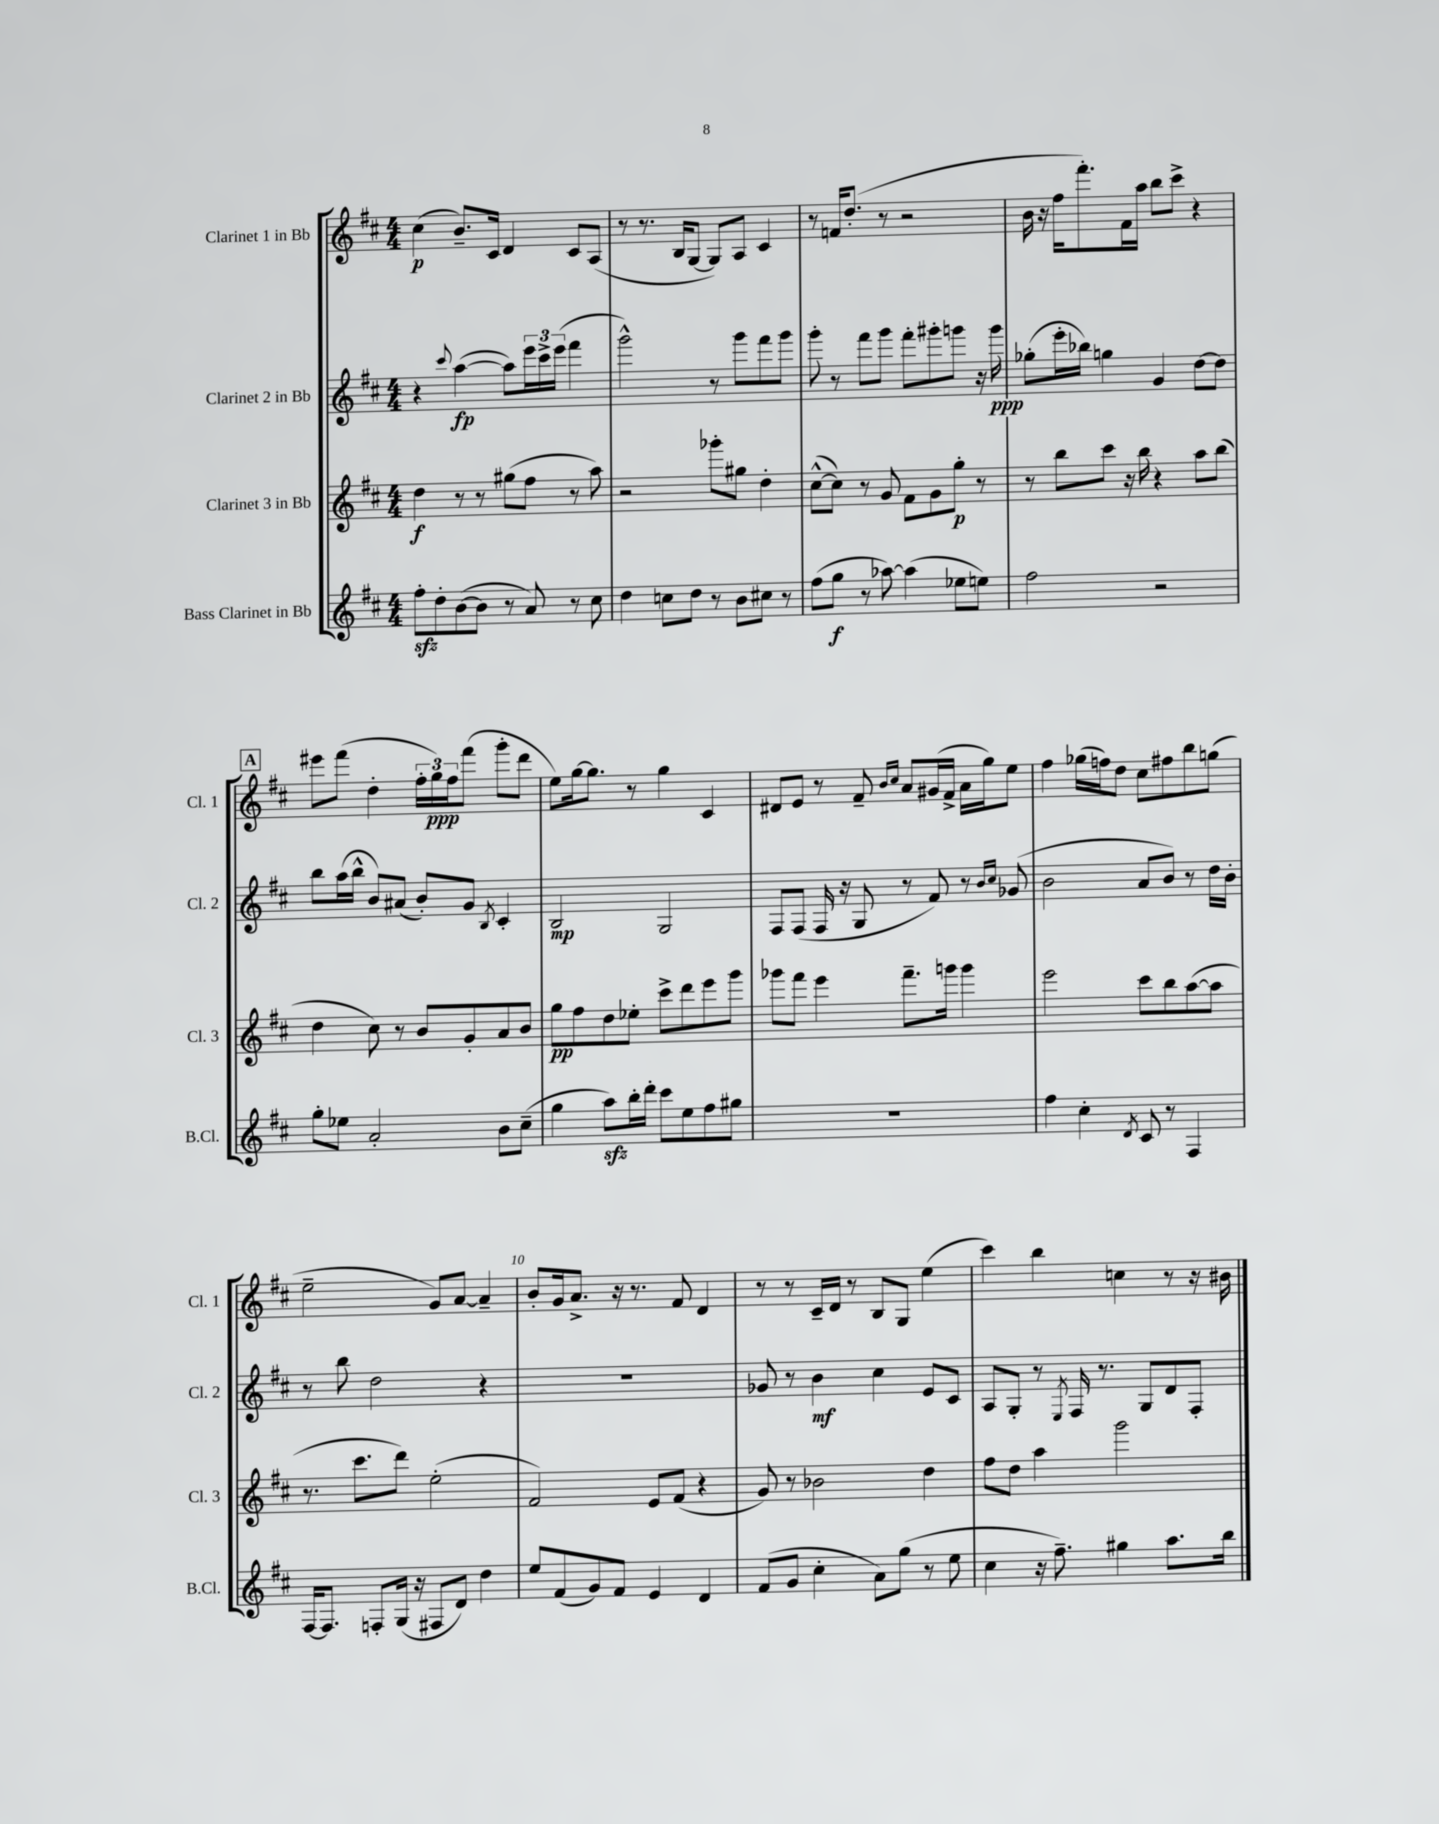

**kern	**dynam	**kern	**dynam	**kern	**dynam	**kern	**dynam
*part4	*part4	*part3	*part3	*part2	*part2	*part1	*part1
*staff4	*staff4	*staff3	*staff3	*staff2	*staff2	*staff1	*staff1
*I"Bass Clarinet in Bb	*	*I"Clarinet 3 in Bb	*	*I"Clarinet 2 in Bb	*	*I"Clarinet 1 in Bb	*
*I'B.Cl.	*	*I'Cl. 3	*	*I'Cl. 2	*	*I'Cl. 1	*
*clefG2	*	*clefG2	*	*clefG2	*	*clefG2	*
*k[f#c#]	*	*k[f#c#]	*	*k[f#c#]	*	*k[f#c#]	*
*M4/4	*	*M4/4	*	*M4/4	*	*M4/4	*
=1	=1	=1	=1	=1	=1	=1	=1
8ff#zz'\L	.	4dd\	f	4r	.	(4cc#\	p
8dd'\	.	.	.	.	.	.	.
.	.	.	.	8qqccc#/	.	.	.
([8b\	.	8r	.	([4aa\	fp	8.b~/L)	.
8b\J]	.	8r	.	.	.	.	.
.	.	.	.	.	.	16c#/Jk	.
8r	.	(8gg#X\L	.	8aa\L])	.	4d/	.
8a/)	.	8ff#\J	.	24eee\L	.	.	.
.	.	.	.	24ccc#^\	.	.	.
.	.	.	.	(24eee\JJ	.	.	.
8r	.	8r	.	4fff#\	.	8c#/L	.
8cc#\	.	8aa\)	.	.	.	(8A/J	.
=2	=2	=2	=2	=2	=2	=2	=2
4dd\	.	2r	.	2ggg^^\)	.	8r	.
.	.	.	.	.	.	8.r	.
8ccn\L	.	.	.	.	.	.	.
.	.	.	.	.	.	16B/KL	.
8dd\J	.	.	.	.	.	[8G/J	.
8r	.	8ggg-X'\L	.	8r	.	8G/L])	.
8b\L	.	8gg#X\J	.	8ggg\L	.	8A/J	.
8cc#X\J	.	4dd'\	.	8fff#\	.	4c#/	.
8r	.	.	.	8ggg\J	.	.	.
=3	=3	=3	=3	=3	=3	=3	=3
(8ff#\L	.	([8cc#^^\L	.	8ggg'\	.	8r	.
8gg\J	f	8cc#\J])	.	8r	.	16fn/KL	.
.	.	.	.	.	.	(8.dd'/J	.
8r	.	8r	.	8fff#\L	.	.	.
[8aa-X\)	.	8g/	.	8ggg\J	.	8r	.
(4aa-\]	.	8f#\L	.	8fff#'\L	.	2r	.
.	.	8g\	.	8ggg#X'\	.	.	.
8ee-X\L	.	8gg'\J	p	8gggn\J	.	.	.
8een\J)	.	8r	.	16r	.	.	.
.	.	.	.	16ggg\	ppp	.	.
=4	=4	=4	=4	=4	=4	=4	=4
2ff#\	.	8r	.	(8gg-X'\L	.	16b\	.
.	.	.	.	.	.	16r	.
.	.	8bb\L	.	16eee'\L	.	16ff#\KL	.
.	.	.	.	16bb-X\JJ)	.	8.fff#'\)	.
.	.	8ccc#\J	.	4ggn\	.	.	.
.	.	16r	.	.	.	16f#\L	.
.	.	16bb\	.	.	.	16aa\JJ	.
2r	.	4r	.	4g/	.	8bb\L	.
.	.	.	.	.	.	8ccc#^\J	.
.	.	8aa\L	.	[8dd\L	.	4r	.
.	.	(8bb\J	.	8dd\J]	.	.	.
!!LO:LB:g=z
!!LO:REH:place=s1:t=A
=5	=5	=5	=5	=5	=5	=5	=5
8gg'\L	.	4dd\	.	8bb\L	.	8eee#X\L	.
8ee-X\J	.	.	.	(16aa\L	.	(8fff#\J	.
.	.	.	.	16bb^^\JJ	.	.	.
2a'/	.	8cc#\)	.	8b/L)	.	4dd'\	.
.	.	8r	.	(8a#X/J	.	.	.
.	.	8b/L	.	8b'/L)	.	24ff#'\LL	.
.	.	.	.	.	.	24gg\)	ppp
.	.	.	.	.	.	24ff#\J	.
.	.	8g'/	.	8g/J	.	(8fff#\J	.
.	.	.	.	8qB/	.	.	.
8b\L	.	8a/	.	4c#'/	.	8ggg'\L	.
(8cc#~\J	.	8b/J	.	.	.	8ddd\J	.
=6	=6	=6	=6	=6	=6	=6	=6
4gg\	.	8gg\L	pp	2B/	mp	8ee\L)	.
.	.	8ff#\	.	.	.	[16gg\k	.
.	.	.	.	.	.	8.gg\J]	.
8aazz\L)	.	8dd\	.	.	.	.	.
16bb'\L	.	8ee-X'\J	.	.	.	8r	.
16ddd'\JJ	.	.	.	.	.	.	.
8ccc#\L	.	8ccc#^\L	.	2G/	.	4gg\	.
8ee\	.	8ddd\	.	.	.	.	.
8ff#\	.	8eee\	.	.	.	4c#/	.
8gg#X\J	.	8ggg\J	.	.	.	.	.
=7	=7	=7	=7	=7	=7	=7	=7
1r	.	8ggg-X\L	.	8F#/L	.	8d#X/L	.
.	.	8fff#\J	.	(8F#/J	.	8e/J	.
.	.	4eee\	.	16F#/	.	8r	.
.	.	.	.	16r	.	.	.
.	.	.	.	8G/	.	8f#~/	.
.	.	.	.	.	.	16qqb/LL	.
.	.	.	.	.	.	16qqcc#/JJ	.
.	.	8.fff#~\L	.	8r	.	8a/L	.
.	.	.	.	8f#/)	.	(16g#X/L	.
.	.	16gggn\Jk	.	.	.	16f#^/JJ	.
.	.	4ggg\	.	8r	.	16a\LL	.
.	.	.	.	.	.	16gg\J)	.
.	.	.	.	16qqb/LL	.	.	.
.	.	.	.	16qqcc#/JJ	.	.	.
.	.	.	.	(8g-X/	.	8ee\J	.
=8	=8	=8	=8	=8	=8	=8	=8
4ff#\	.	2eee\	.	2b\	.	4ff#\	.
4cc#'\	.	.	.	.	.	(16gg-X\LL	.
.	.	.	.	.	.	16ffn\J)	.
.	.	.	.	.	.	8dd\J	.
8qd/	.	.	.	.	.	.	.
8c#/	.	8ccc#\L	.	8a/L	.	8cc#\L	.
8r	.	8bb\	.	8b/J)	.	8ff#X\	.
4F#/	.	([8aa\	.	8r	.	8bb\	.
.	.	8aa\J]	.	16dd\LL	.	(8ggn\J	.
.	.	.	.	16b'\JJ	.	.	.
!!LO:LB:g=z
=9	=9	=9	=9	=9	=9	=9	=9
[16F#/KL	.	8.r	.	8r	.	2ee~\	.
8.F#/J]	.	.	.	.	.	.	.
.	.	.	.	8bb\	.	.	.
.	.	8.ccc#\L	.	.	.	.	.
8Fn'/L	.	.	.	2dd\	.	.	.
(16G/Jk	.	8ddd\J)	.	.	.	.	.
16r	.	.	.	.	.	.	.
8F#X/L	.	(2ee'\	.	.	.	8g/L)	.
8d/J)	.	.	.	.	.	[8a/J	.
4dd\	.	.	.	4r	.	4a~/]	.
=10	=10	=10	=10	=10	=10	=10	=10
8ee/L	.	2f#/)	.	1r	.	8b'/L	.
(8f#/	.	.	.	.	.	16g/k	.
.	.	.	.	.	.	8.a^/J	.
8g/)	.	.	.	.	.	.	.
8f#/J	.	.	.	.	.	16r	.
.	.	.	.	.	.	8.r	.
4e/	.	8e/L	.	.	.	.	.
.	.	(8f#/J	.	.	.	8f#/	.
4d/	.	4r	.	.	.	4d/	.
=11	=11	=11	=11	=11	=11	=11	=11
(8f#/L	.	8g/)	.	8g-X/	.	8r	.
8g/J	.	8r	.	8r	.	8r	.
4cc#'\	.	2b-X\	.	4b\	mf	16c#~/LL	.
.	.	.	.	.	.	16d/JJ	.
.	.	.	.	.	.	8r	.
8a\L)	.	.	.	4cc#\	.	8B/L	.
(8gg\J	.	.	.	.	.	8G/J	.
8r	.	4dd\	.	8e/L	.	(4ee\	.
8ee\	.	.	.	8c#/J	.	.	.
=12	=12	=12	=12	=12	=12	=12	=12
4cc#\	.	8ff#\L	.	8A/L	.	4ccc#\)	.
.	.	8dd\J	.	8G'/J	.	.	.
16r	.	4aa\	.	8r	.	4bb\	.
8.ff#~\)	.	.	.	.	.	.	.
.	.	.	.	8qE/	.	.	.
.	.	.	.	16F#/	.	.	.
.	.	.	.	8.r	.	.	.
4gg#X\	.	2ggg\	.	.	.	4ccn\	.
.	.	.	.	8G/L	.	.	.
8.aa\L	.	.	.	8d/	.	8r	.
.	.	.	.	8F#'/J	.	16r	.
16bb\Jk	.	.	.	.	.	16b#X\	.
==	==	==	==	==	==	==	==
*-	*-	*-	*-	*-	*-	*-	*-
